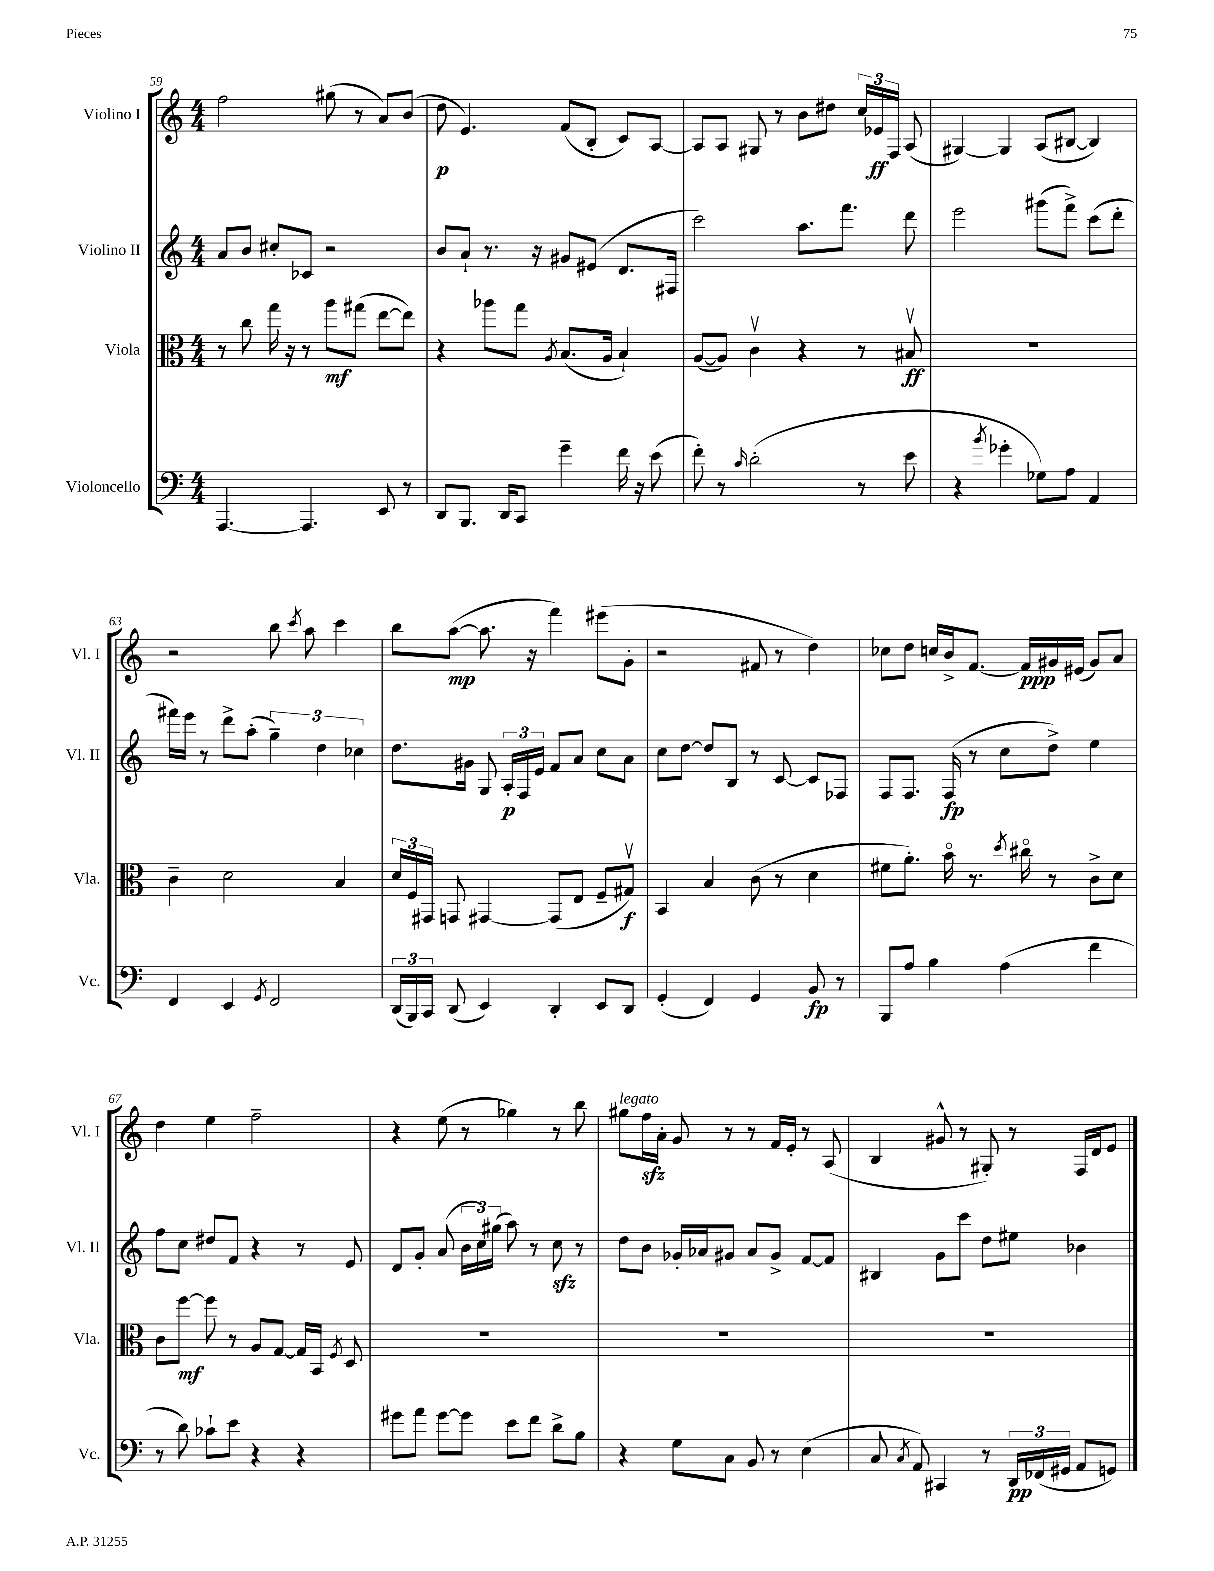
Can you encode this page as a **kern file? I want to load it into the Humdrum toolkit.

**kern	**kern	**kern	**kern
*staff4	*staff3	*staff2	*staff1
*clefF4	*clefC3	*clefG2	*clefG2
*k[]	*k[]	*k[]	*k[]
*M4/4	*M4/4	*M4/4	*M4/4
[4.AAA/	8r	8a/L	2ff\
.	8cc\	8b/J	.
.	16gg\	8cc#'/L	.
.	16r	.	.
4.AAA/]	8r	8c-/J	.
.	8aa\L	2r	(8gg#\
.	(8gg#\J	.	8r
8EE/	[8ee\L	.	8a/L)
8r	8ee\]J)	.	(8b/J
=	=	=	=
8DD/L	4r	8b/L	8dd\
8.BBB/J	.	8a`/J	4.e/)
.	8aa-\L	8.r	.
16DD/LK	.	.	.
8CC/J	8gg\J	.	.
.	.	16r	.
.	8qA/	.	.
4g~\	(8.B/L	8g#/L	(8f/L
.	.	(8e#/J	8B'/J
.	16A/Jk	.	.
16f\	4B`/)	8.d/L	8c/L)
16r	.	.	.
(8e\	.	.	[8A/J
.	.	16F#/Jk	.
=	=	=	=
8f'\)	([8A/L	2ccc\)	8A/]L
8r	8A/]J)	.	8A/J
16qqc/	.	.	.
(2d'\	4cv\	.	8G#/
.	.	.	8r
.	4r	8.aa\L	8b\L
.	.	.	8dd#\J
.	.	8.fff\J	.
8r	8r	.	24cc/LL
.	.	.	24e-/
.	.	.	24F/JJ
8e\	8B#v/	8ddd\	(8A/
=	=	=	=
4r	1r	2eee\	[4G#/)
8qb/	.	.	.
4g-'\	.	.	4G#/]
8G-\L)	.	(8ggg#\L	(8A/L
8A\J	.	8fff^\J)	[8B#/J
4AA/	.	(8ccc\L	4B#/])
.	.	8ddd'\J	.
=	=	=	=
4FF/	4c~\	16fff#\LL)	2r
.	.	16eee\JJ	.
.	.	8r	.
4EE/	2d\	8ddd^\L	.
.	.	(8aa'\J	.
8qGG/	.	.	.
2FF/	.	6gg~\)	8bb\
.	.	.	8qccc/
.	.	.	8aa\
.	.	6dd\	.
.	4B/	.	4ccc\
.	.	6cc-\	.
=	=	=	=
(24DD/LL	24d/LL	8.dd\L	8bb\L
24BBB/)	24F/	.	.
24CC/JJ	24GG#/JJ	.	.
(8DD/	8GG/	.	([8aa\J
.	.	16g#\Jk	.
4EE/)	[4GG#/	8G/	8.aa\]
.	.	24A'/LL	.
.	.	24F/	.
.	.	.	16r
.	.	24e/JJ	.
4DD'/	(8GG#/]L	8f/L	4fff\)
.	8E/J	8a/J	.
8EE/L	8F~/L	8cc\L	(8eee#\L
8DD/J	8G#v/J)	8a\J	8g'\J
=	=	=	=
(4GG'/	4BB/	8cc\L	2r
.	.	[8dd\J	.
4FF/)	4B/	8dd/]L	.
.	.	8B/J	.
4GG/	(8c\	8r	8f#/
.	8r	[8c/	8r
8BB/	4d\	8c/]L	4dd\)
8r	.	8F-/J	.
=	=	=	=
8BBB/L	8f#\L	8F/L	8cc-\L
8A/J	8.a'\J)	8.F/J	8dd\J
4B\	.	.	16cc/LL
.	16bo\	(16F/	16b^/J
.	8.r	8r	[8.f/J
(4A\	.	8cc\L	.
.	8qdd/	.	.
.	16cc#o\	.	16f/]LL
.	8r	8dd^\J)	16g#/
.	.	.	(16e#/JJ
4f\	8c^\L	4ee\	8g#/L)
.	8d\J	.	8a/J
=	=	=	=
8r	8c\L	8ff\L	4dd\
8d\)	[8ff\J	8cc\J	.
8c-`\L	8ff\]	8dd#/L	4ee\
8e\J	8r	8f/J	.
4r	8A/L	4r	2ff~\
.	[8G/J	.	.
4r	16G/]LL	8r	.
.	16BB/JJ	.	.
.	8qF/	.	.
.	8D/	8e/	.
=	=	=	=
8g#\L	1r	8d/L	4r
8a\J	.	8g'/J	.
[8g#\L	.	(8a/	(8ee\
8g#\]J	.	24b\LL	8r
.	.	24cc\)	.
.	.	(24gg#\JJ	.
8e\L	.	8aa\)	4gg-\)
8f\J	.	8r	.
8d^\L	.	8cc\	8r
8B\J	.	8r	8bb\
=	=	=	=
4r	1r	8dd\L	8gg#\L
.	.	8b\J	16ff\L
.	.	.	16a'\JJ
8G\L	.	16g-'/LL	8g/
.	.	16a-/J	.
8C\J	.	8g#/J	8r
8BB/	.	8a-/L	8r
8r	.	8g#^/J	16f/LL
.	.	.	16e'/JJ
(4E\	.	[8f/L	8r
.	.	8f/]J	(8A/
=	=	=	=
8C/	1r	4B#/	4B/
8qC/	.	.	.
8AA/)	.	.	.
4CC#/	.	8g\L	8g#^^/
.	.	8ccc\J	8r
8r	.	8dd\L	8G#'/)
24DD/LL	.	8ee#\J	8r
(24FF-/	.	.	.
24GG#/JJ	.	.	.
8AA/L	.	4b-\	16F/LL
.	.	.	16d/J
8GG/J)	.	.	8e/J
==	==	==	==
*-	*-	*-	*-
